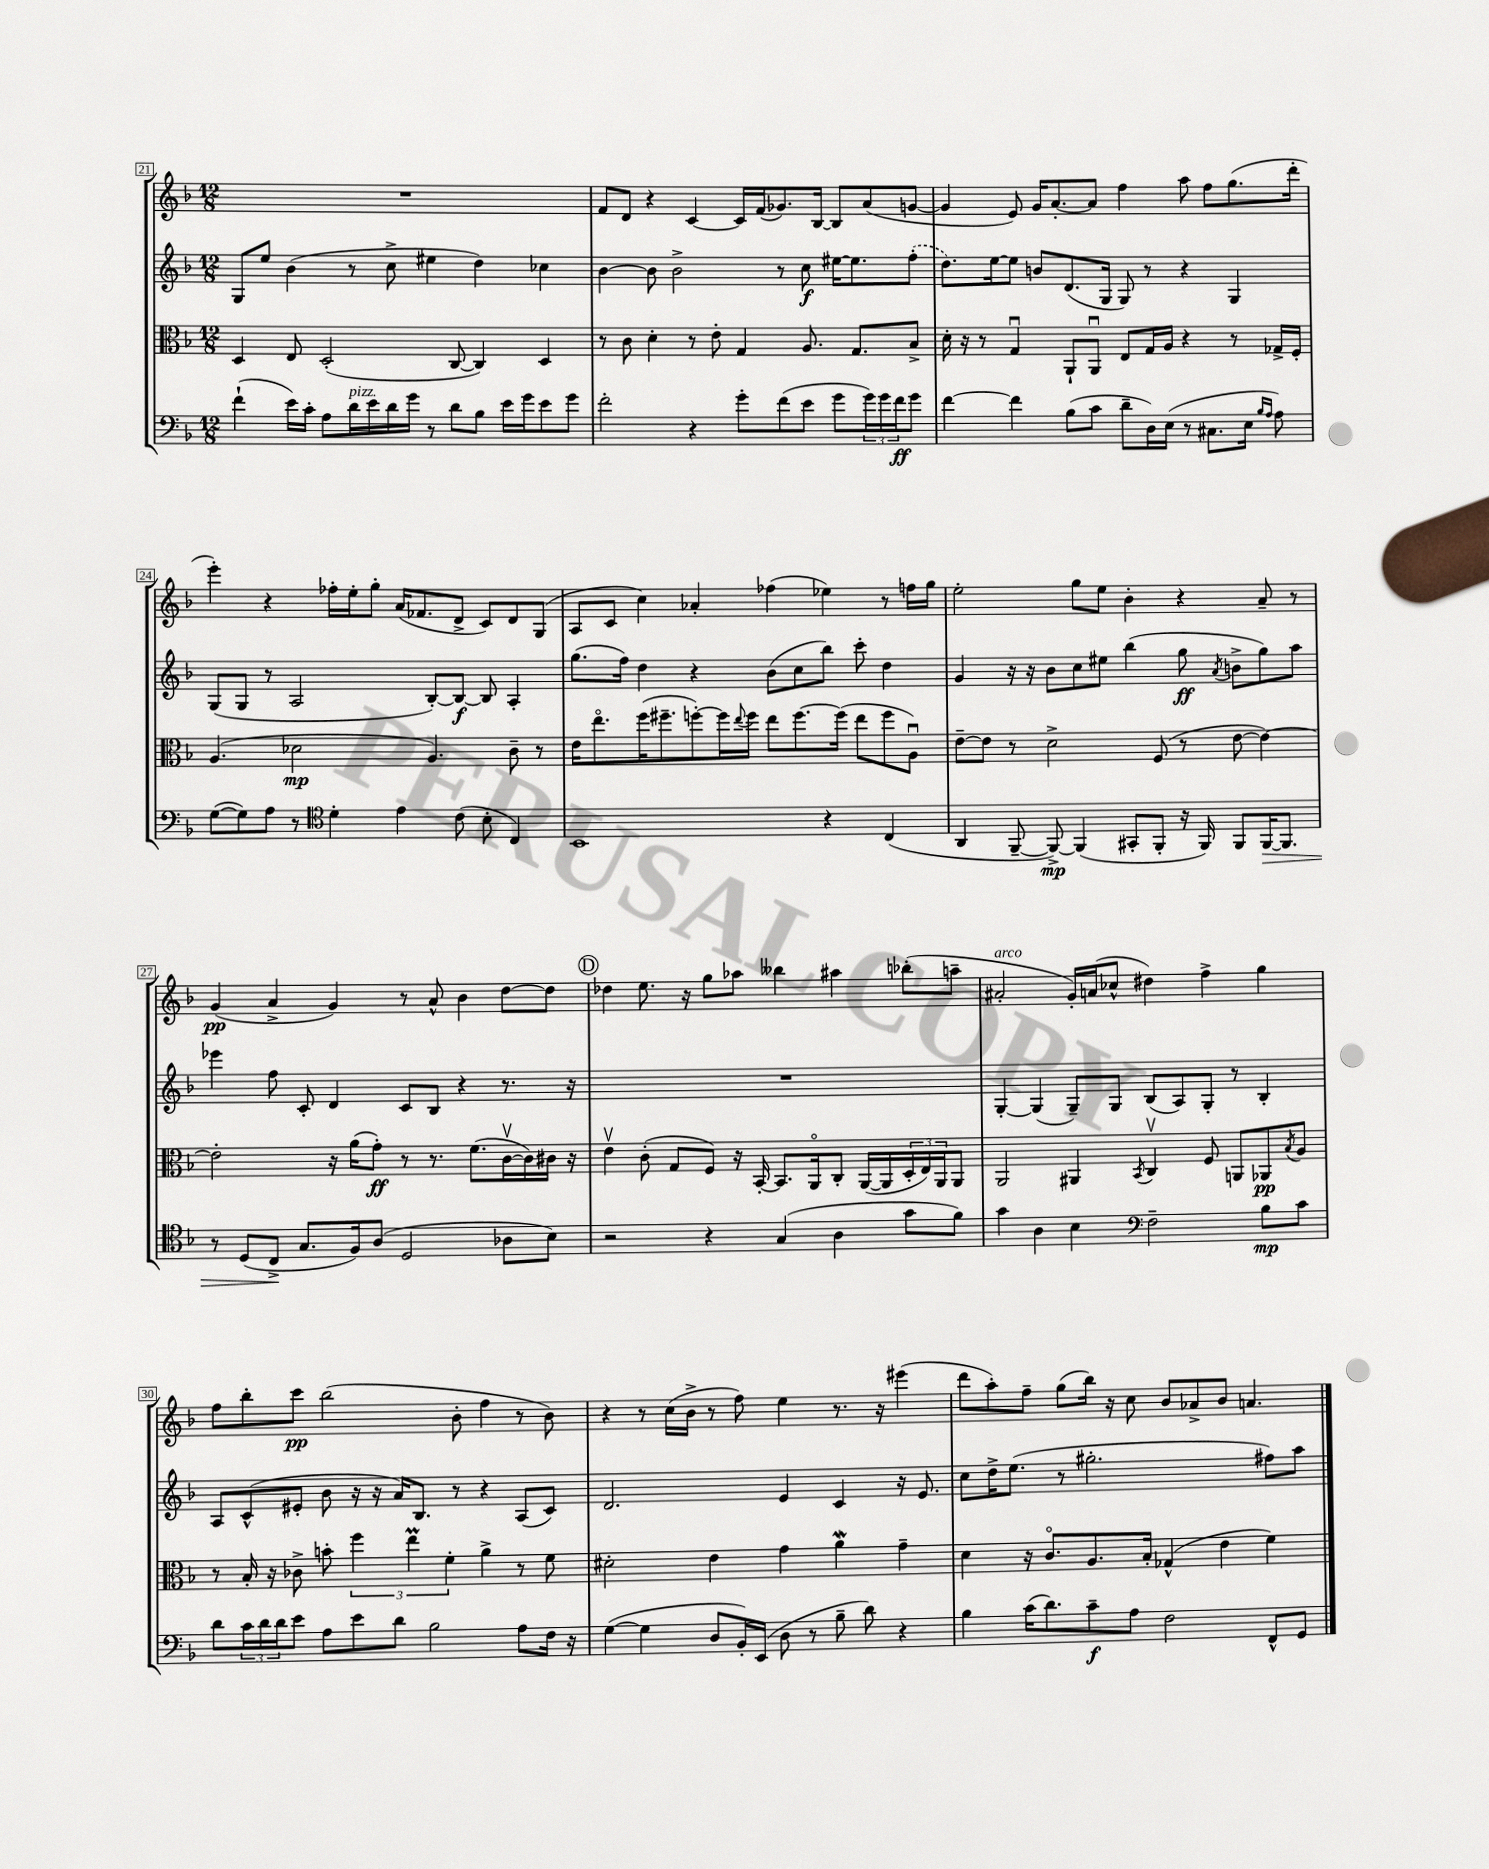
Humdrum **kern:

**kern	**kern	**kern	**kern
*staff4	*staff3	*staff2	*staff1
*clefF4	*clefC3	*clefG2	*clefG2
*k[b-]	*k[b-]	*k[b-]	*k[b-]
*M12/8	*M12/8	*M12/8	*M12/8
(4f`\	4D/	8G/L	1.r
.	.	8ee/J	.
16e\LL)	8E/	(4b-\	.
16c'\JJ	.	.	.
8A\L	(2D'/	.	.
16d\L	.	8r	.
16e\	.	.	.
16d\	.	8cc^\	.
16g\JJ	.	.	.
8r	.	4ee#\	.
8d\L	[8C/	.	.
8B-\J	4C/])	4dd\)	.
16e\LL	.	.	.
16g\J	.	.	.
8e\	4D/	4cc-\	.
8g\J	.	.	.
=	=	=	=
2f'\	8r	[4b-\	8f/L
.	8c\	.	8d/J
.	4d'\	8b-\]	4r
.	.	2b-^\	.
4r	8r	.	[4c/
.	8e'\	.	.
8g'\L	4G/	.	16c/]LL
.	.	.	(16f/J
(8f\	.	8r	8.g-/)
8e\J	8.A/	8cc\	.
.	.	.	[16B-/Jk
8g\L	.	[16ee#\LK	8B-/]L
.	8.G/L	8.ee#\]	.
24g\L)	.	.	(8a/
24g\	.	.	.
24f\J	.	.	.
8g\J	8B-^/J	(8ff'\J	[8g/J
=	=	=	=
[4f\	16d'\	8.dd\L)	4g/]
.	16r	.	.
.	8r	.	.
.	.	[16ee\k	.
4f\]	4Gu/	8ee\]J	8e/)
.	.	8b/L	16g/LK
.	.	.	[8.a'/
(8B-\L	8AA`/L	(8.d/	.
8c\J	8AAu/J	.	8a/]J
.	.	16G/Jk	.
8d~\L	8E/L	8G/)	4ff\
16D\L)	16G/L	8r	.
(16E\JJ	16A/JJ	.	.
8r	4r	4r	8aa\
8.C#\L	.	.	8ff\L
.	8r	4G/	(8.gg\
16E\Jk	.	.	.
16qqB-/LL	.	.	.
16qqA/JJ	.	.	.
8A\)	16G-^/LL	.	.
.	16F'/JJ	.	16ddd'\Jk
=	=	=	=
([8G\L	(4.A/	(8G/L	4eee'\)
8G\])	.	8G/J	.
8A\J	.	8r	4r
8r	2d-\	2A/	.
*clefC4	*	*	*
4d'\	.	.	16ff-'\LL
.	.	.	16ee'\J
.	.	.	8gg'\J
4e\	.	.	(16a/LK
.	.	.	8.f-/
.	4.A/)	[8B-'/L)	.
(8c\	.	8B-/_J	8d^/J
8B-'\	.	8B-/]	8c/L)
4C/)	8c~\	4A'/	8d/
.	8r	.	(8G/J
=	=	=	=
1BB-	16e\LK	(8.gg\L	8A/L
.	8.eeo\	.	.
.	.	.	8c/J
.	.	16ff\Jk)	.
.	(16ff\K	4dd\	4cc\)
.	8.ff#~\	.	.
.	[8ff'\)	4r	4a-'/
.	16ff\]L	.	.
.	8qqee/	.	.
.	16ff\JJ	.	.
.	8ee\L	(8b-\L	(4ff-\
.	[8.ff\	8cc\	.
4r	.	8bb-\J)	4ee-\)
.	(16ff\]Jk	.	.
.	8ee\L	8ccc'\	.
(4C/	8ff\	4dd\	8r
.	8Au\J)	.	16ff\LL
.	.	.	16gg\JJ
=	=	=	=
4AA/	[8e~\L	4g/	2ee'\
.	8e\]J	.	.
[8FF~/	8r	16r	.
.	.	16r	.
8FF^/_)	2d^\	8b-\L	.
(4FF/]	.	8cc\	8gg\L
.	.	8ee#\J	8ee\J
8GG#'/L	.	(4bb-\	4b-'\
8FF'/J	(8F/	.	.
16r	8r	8gg\	4r
16FF/)	.	.	.
.	.	8qa/	.
8FF/L	[8e\	8b^\L	.
[16FF/K	4e\_)	8gg\)	8a~/
8.FF/]J	.	.	.
.	.	8aa\J	8r
=	=	=	=
8r	2e'\]	4eee-\	(4g/
(8D/L	.	.	.
8C^/J	.	8ff\	4a^/
8.G/L	.	8c'/	.
.	16r	4d/	4g/)
16F/k)	(16a\LK	.	.
(8A/J	8g'\J)	.	.
2D/	8r	8c/L	8r
.	8.r	8B-/J	8a^^/
.	.	4r	4b-\
.	(8.f\L	.	.
8A-\L	[16cv\L	8.r	[8dd\L
.	16c\])	.	.
8B-\J)	16c#\JJ	.	8dd\]J
.	16r	16r	.
=	=	=	=
2r	4ev\	1.r	4dd-\
.	(8c'\	.	8.ee\
.	8G/L	.	.
.	.	.	16r
4r	8F/J)	.	8gg\L
.	16r	.	8aa-\J
.	[16BB-'/	.	.
(4G/	8.BB-/]L	.	4bb--\
.	16AAo/k	.	.
4A\	8C'/J	.	4aa#\
.	([16AA/LL	.	.
.	16AA/]	.	.
8g\L	24D'/	.	(8bb-'\L
.	24E/)	.	.
.	24AA/J	.	.
8f\J)	8AA/J	.	8aa~\J
=	=	=	=
4g\	2AA/	[4G'/	2a#'/
4A\	.	(4G/]	.
4B-\	4AA#/	8G~/L)	16g'/LL)
.	.	.	(16a/J
.	.	8G/J	8cc-^^/J
*clefF4	*	*	*
.	8qBB-/	.	.
2F~\	4Cv/	(8B-/L	4dd#\)
.	.	8A/)	.
.	8F/	8G'/J	4ff^\
.	8AA/L	8r	.
8B-\L	8AA-/	4B-'/	4gg\
.	8qB-/	.	.
8c\J	8A/J	.	.
=	=	=	=
8d\L	8r	8A/L	8ff\L
24c\L	16B-'/	(8c^^/	8bb-'\
24d\	.	.	.
.	16r	.	.
24d\J	.	.	.
8e\J	8c-^\	8e#'/J	8ccc\J
8A\L	8b'\	8b-\	(2bb-\
8e\	6ff\	16r	.
.	.	16r	.
8d\J	.	16a/LK)	.
.	6ee\	.	.
.	.	8.B-/J	.
2B-\	.	.	.
.	6f'\	.	.
.	.	8r	8b-'\
.	4a^\	4r	4ff\
8A\L	8r	(8A/L	8r
16F\Jk	8f\	8c/J)	8b-\)
16r	.	.	.
=	=	=	=
([4G\	2d#'\	2.d/	4r
4G\]	.	.	8r
.	.	.	(16cc\LL
.	.	.	16b-^\JJ
8D/L	4e\	.	8r
16BB-'/L)	.	.	8ff\)
(16EE/JJ	.	.	.
8D\	4g\	4e/	4ee\
8r	.	.	.
8B-~\	4a\	4c/	8.r
8d\)	.	.	.
.	.	.	16r
4r	4g~\	16r	(4eee#\
.	.	8.e/	.
=	=	=	=
4B-\	4d\	8cc\L	8ddd\L
.	.	16dd^\K	8aa'\)
.	.	(8.ee\J	.
(16c\LK	16r	.	8ff~\J
8.d\)	8.co/L	.	.
.	.	8r	(8gg\L
8c~\	8.A/	2.gg#'\	16bb-\Jk)
.	.	.	16r
8A\J	.	.	8cc\
.	16B-'/Jk	.	.
2F\	(4G-^^/	.	8b-/L
.	.	.	8a-^/
.	4e\	.	8b-/J
.	.	.	4.a/
8FF^^/L	4f\)	8ff#\L)	.
8GG/J	.	8aa\J	.
==	==	==	==
*-	*-	*-	*-
